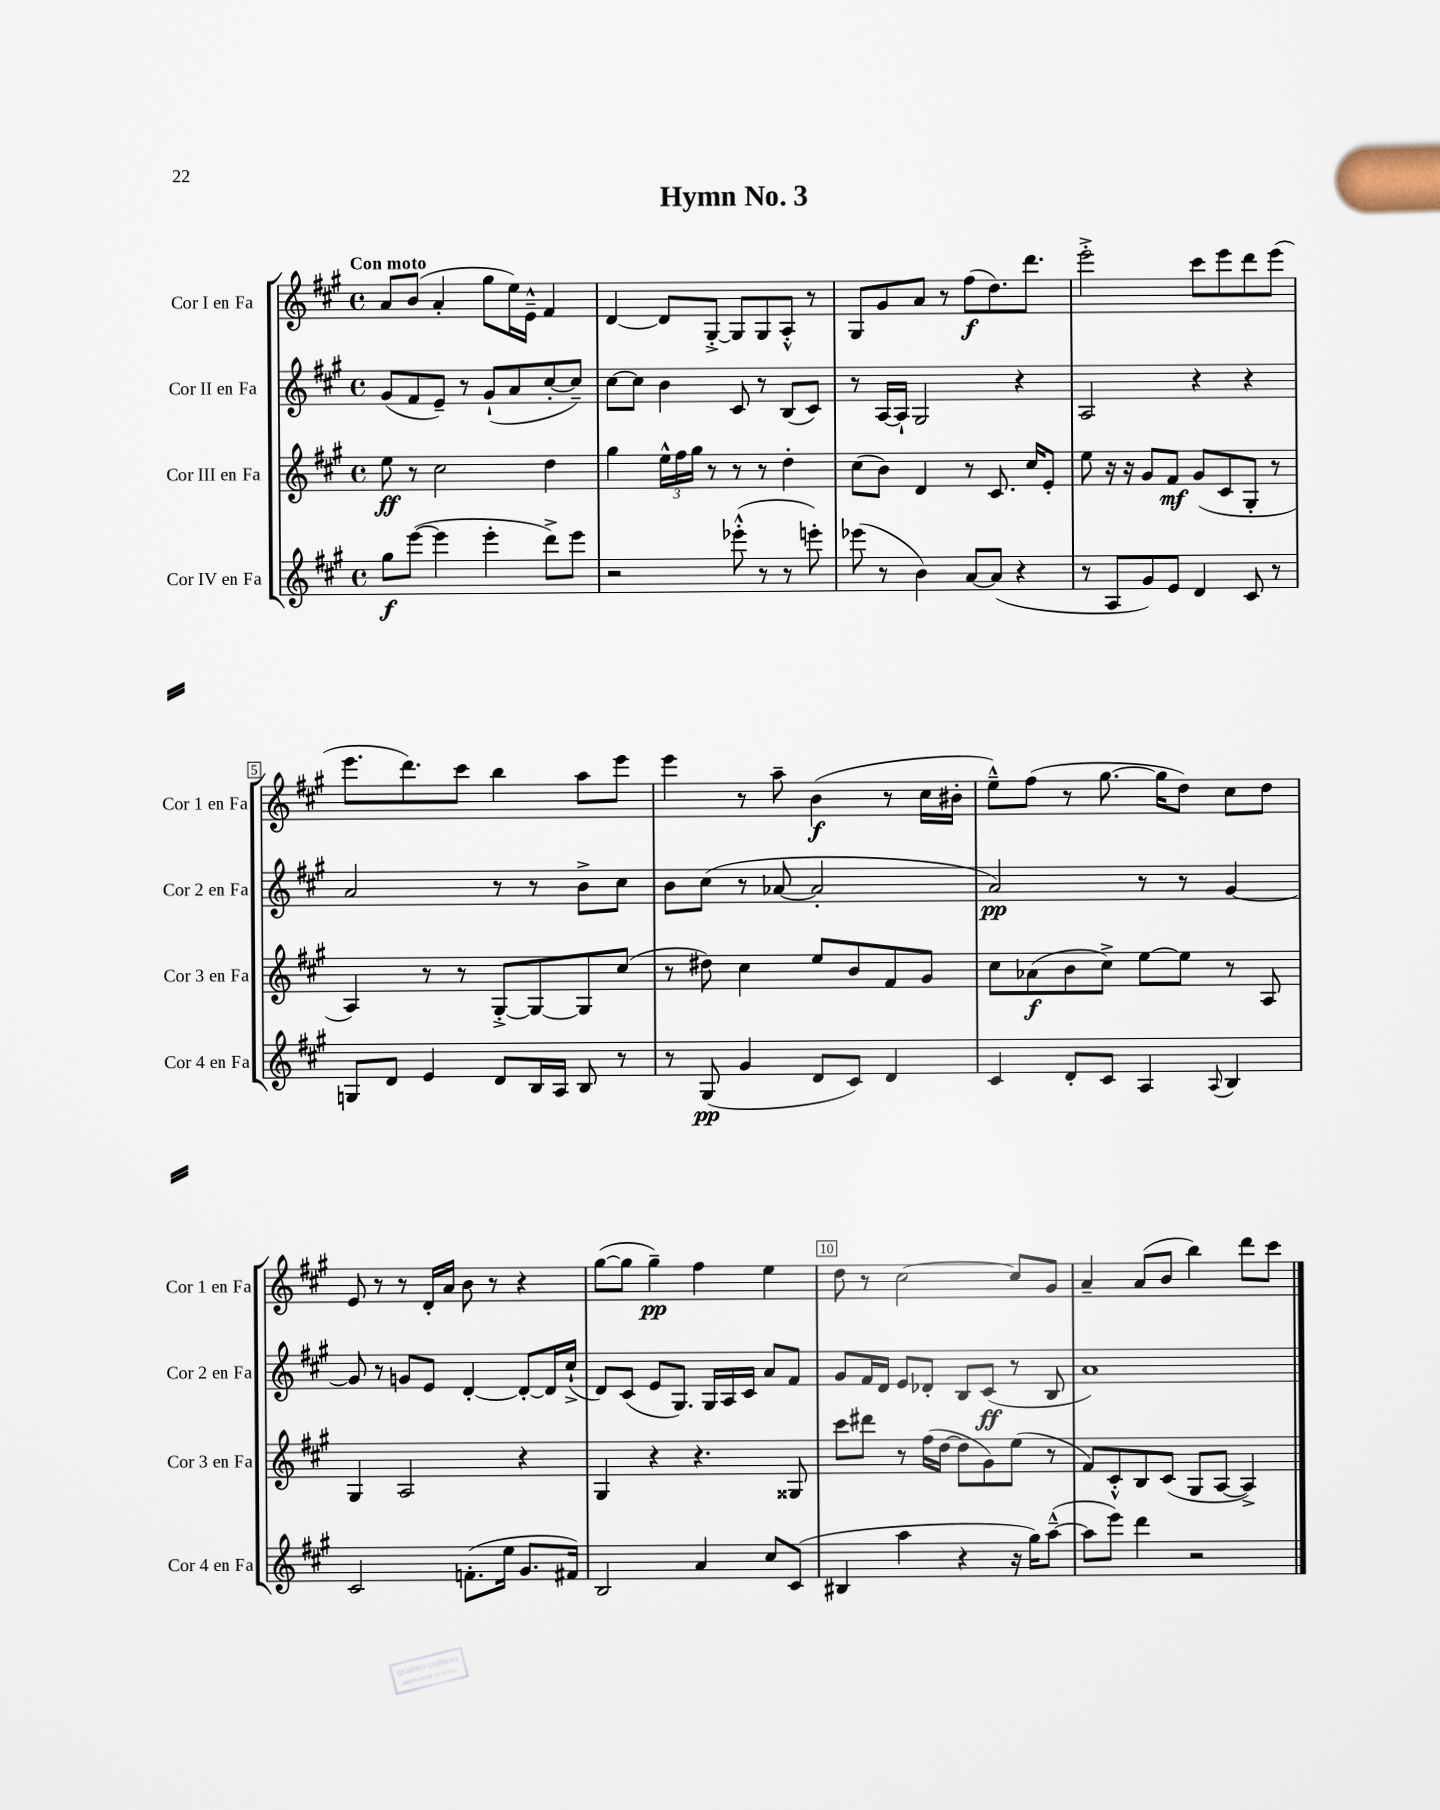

**kern	**kern	**kern	**kern
*staff4	*staff3	*staff2	*staff1
*clefG2	*clefG2	*clefG2	*clefG2
*k[f#c#g#]	*k[f#c#g#]	*k[f#c#g#]	*k[f#c#g#]
*M4/4	*M4/4	*M4/4	*M4/4
*met(c)	*met(c)	*met(c)	*met(c)
8gg#\L	8ee\	(8g#/L	8a/L
([8eee\J	8r	8f#/	(8b/J
4eee\]	2cc#\	8e~/J)	4a'/
.	.	8r	.
4eee'\	.	(8g#`/L	8gg#\L
.	.	8a/	16ee\L)
.	.	.	16e~^^\JJ
8ddd^\L)	4dd\	[8cc#'/	4f#/
8eee\J	.	8cc#~/]J)	.
=	=	=	=
2r	4gg#\	[8cc#\L	[4d/
.	.	8cc#\]J	.
.	24ee^^\LL	4b\	8d/]L
.	24ff#\	.	.
.	24gg#\JJ	.	.
.	8r	.	[8G#'^/J
(8eee-'^^\	8r	8c#/	8G#/]L
8r	8r	8r	8G#/
8r	4dd'\	(8B/L	8A'^^/J
8eee'\)	.	8c#/J)	8r
=	=	=	=
(8eee-\	(8cc#\L	8r	8G#/L
8r	8b\J)	[16A/LL	8g#/
.	.	16A`/]JJ	.
4b\)	4d/	2G#/	8a/J
.	.	.	8r
[8a/L	8r	.	(8ff#\L
(8a/]J	8.c#/	.	8.dd\)
4r	.	4r	.
.	16cc#/LK	.	8.ddd\J
.	8e'/J	.	.
=	=	=	=
8r	8ee\	2A/	2eee'^\
8A/L	16r	.	.
.	16r	.	.
8g#/)	8g#/L	.	.
8e/J	8f#/J	.	.
4d/	(8g#/L	4r	8ccc#\L
.	8c#/	.	8eee\
8c#/	8G#'/J	4r	8ddd\
8r	8r	.	(8eee\J
=	=	=	=
8G/L	4A/)	2a/	8.eee\L
8d/J	.	.	.
.	.	.	8.ddd\)
4e/	8r	.	.
.	8r	.	8ccc#\J
8d/L	[8G#'^/L	8r	4bb\
16B/L	8G#/_	8r	.
16A/JJ	.	.	.
8B/	8G#/]	8b^\L	8aa\L
8r	(8cc#/J	8cc#\J	8eee\J
=	=	=	=
8r	8r	8b\L	4eee\
(8G#/	8dd#\)	(8cc#\J	.
4g#/	4cc#\	8r	8r
.	.	[8a-/	8aa~\
8d/L	8ee/L	2a-'/]	(4b\
8c#/J)	8b/	.	.
4d/	8f#/	.	8r
.	8g#/J	.	16cc#\LL
.	.	.	16b#'\JJ
=	=	=	=
4c#/	8cc#\L	2a/)	8ee~^^\L)
.	(8a-\	.	(8ff#\J
8d'/L	8b\	.	8r
8c#/J	8cc#^\J)	.	[8.gg#\
4A/	[8ee\L	8r	.
.	.	.	16gg#\]LK
.	8ee\]J	8r	8dd\J)
8qqA/	.	.	.
4B/	8r	[4g#/	8cc#\L
.	8A/	.	8dd\J
=	=	=	=
2c#/	4G#/	8g#/]	8e/
.	.	8r	8r
.	2A/	8g/L	8r
.	.	8e/J	16d'/LL
.	.	.	16a/JJ
(8.f'\L	.	[4d'/	8b\
.	.	.	8r
16ee\Jk	.	.	.
8.g#/L	4r	8d'/_L	4r
.	.	16d/]L	.
16f#/Jk)	.	(16cc#`^/JJ	.
=	=	=	=
2B/	4G#/	8d/L)	([8gg#\L
.	.	(8c#/J	8gg#\]J
.	4r	8e/L	4gg#~\)
.	.	8.G#/J)	.
4a/	4.r	.	4ff#\
.	.	16G#/LL	.
.	.	16A/	.
.	.	16c#/JJ	.
8cc#/L	.	8a/L	4ee\
(8c#/J	8G##/	8f#/J	.
=	=	=	=
4B#/	8ccc#\L	8g#/L	8dd\
.	8ddd#\J	16f#/L	8r
.	.	16d/JJ	.
4aa\	8r	8e/L	[2cc#\
.	(16ff#\LL	8d-'/J	.
.	[16dd\JJ	.	.
4r	8dd\]L	8B/L	.
.	8g#\)	(8c#/J	.
16r	(8ee\J	8r	8cc#/]L
16gg#\LK)	.	.	.
([8aa~^^\J	8r	8B/	8g#/J
=	=	=	=
8aa\]L	8f#/L)	1a)	4a~/
8eee\J)	8c#'^^/	.	.
4ddd\	8B/	.	(8a/L
.	(8c#/J	.	8b/J
2r	8G#/L	.	4bb\)
.	[8A/J	.	.
.	4A^/])	.	8ddd\L
.	.	.	8ccc#\J
==	==	==	==
*-	*-	*-	*-
